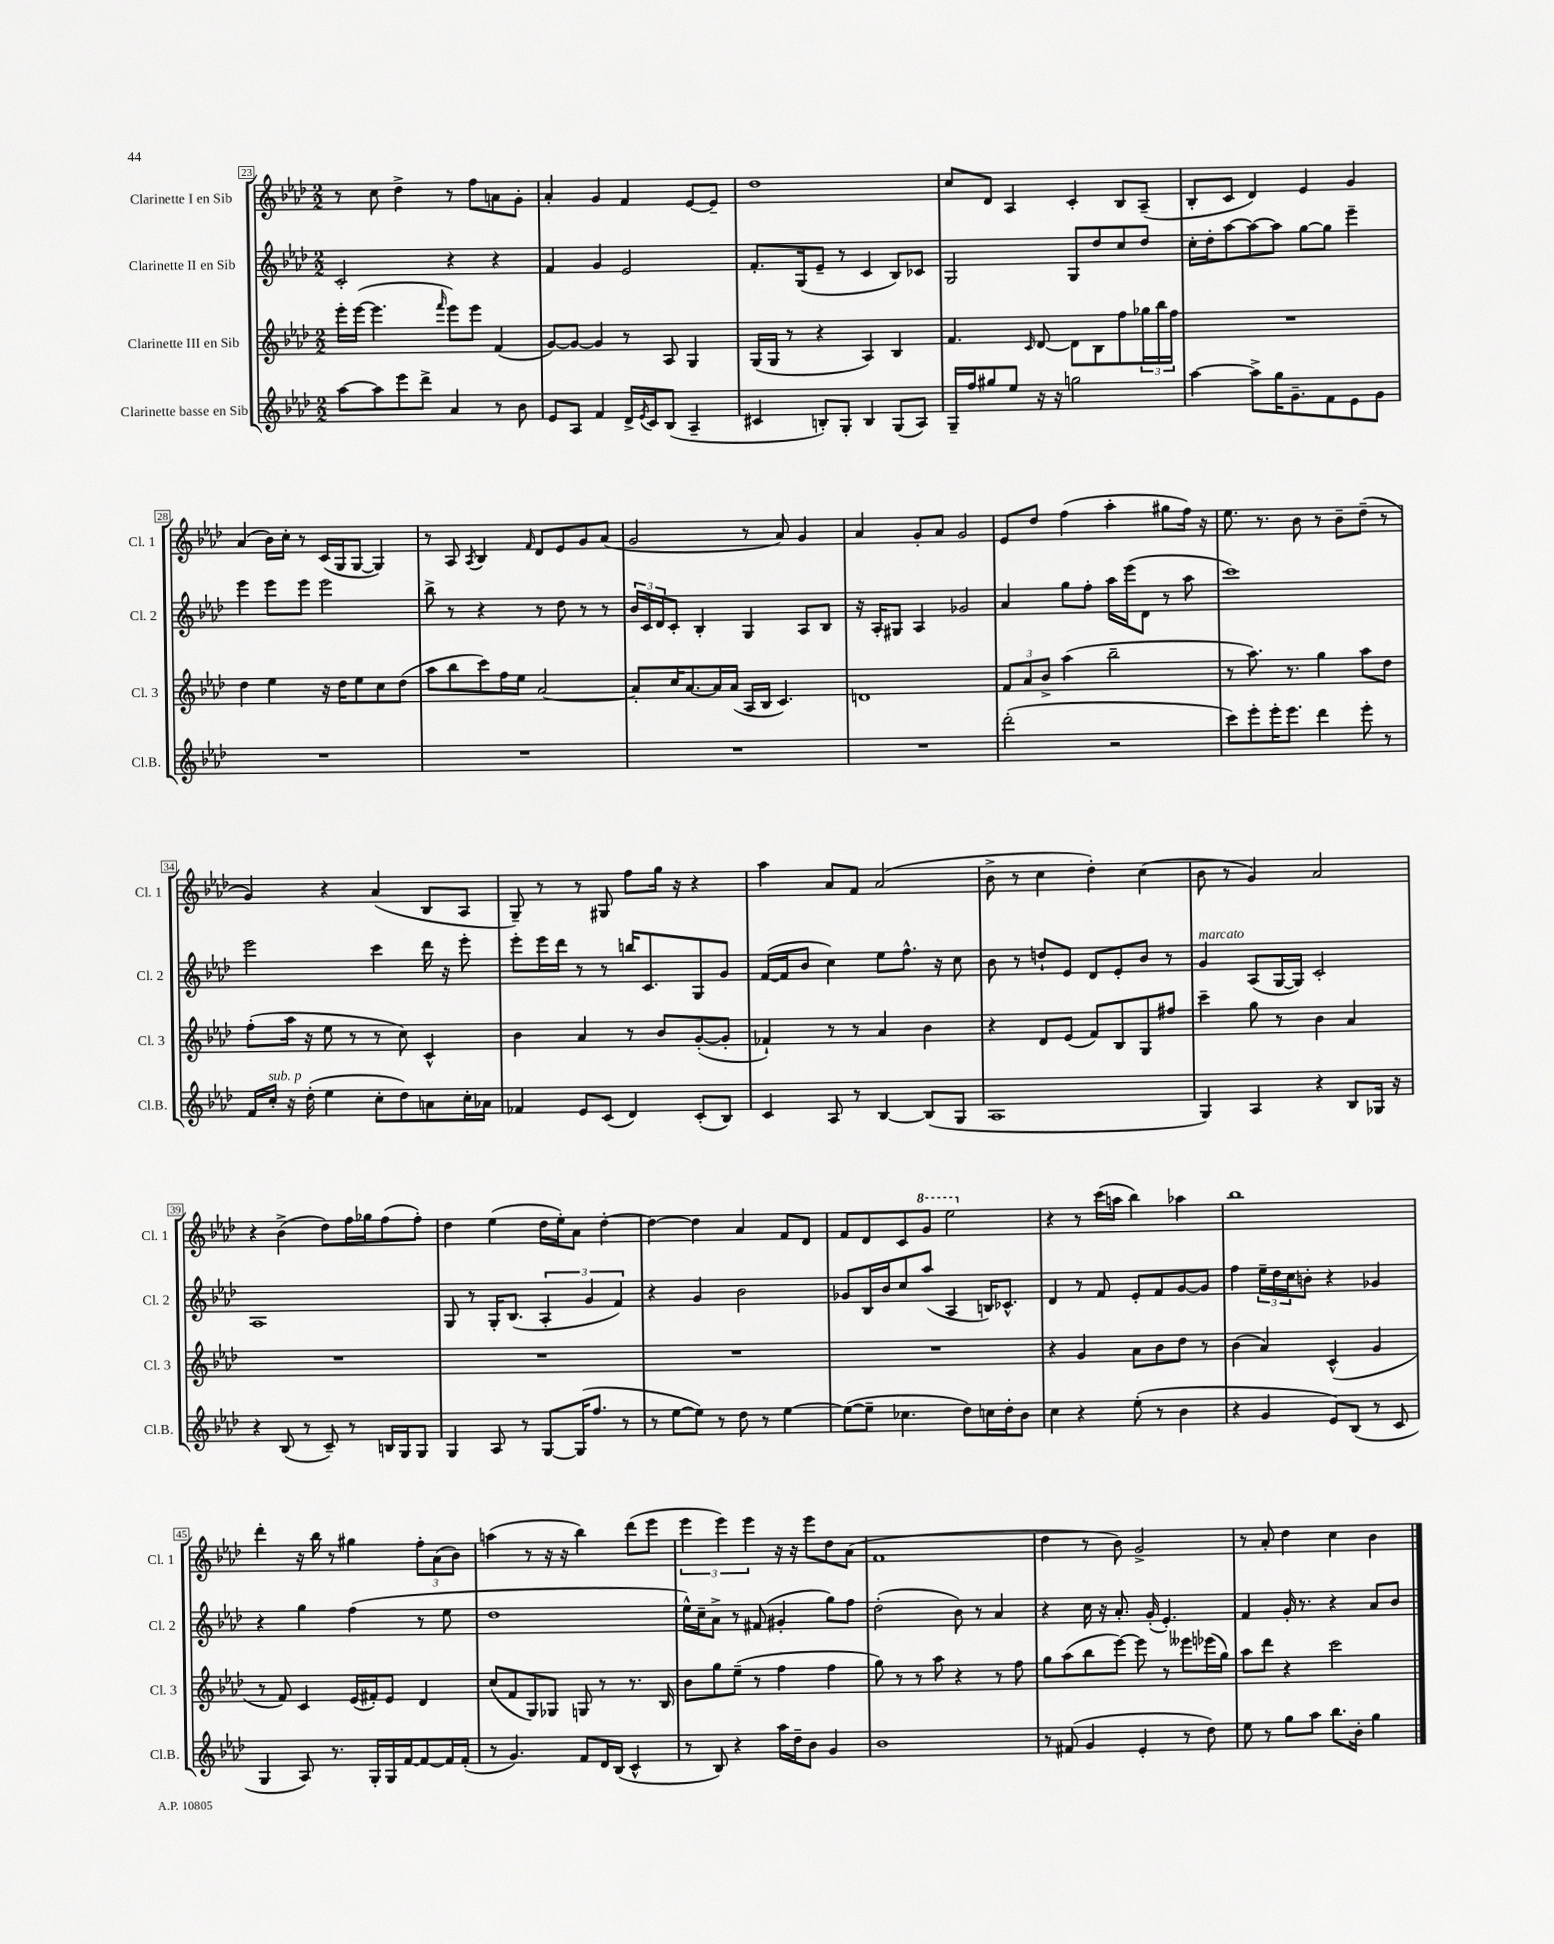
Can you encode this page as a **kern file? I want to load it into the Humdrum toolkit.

**kern	**kern	**kern	**kern
*part4	*part3	*part2	*part1
*staff4	*staff3	*staff2	*staff1
*I"Clarinette basse en Sib	*I"Clarinette III en Sib	*I"Clarinette II en Sib	*I"Clarinette I en Sib
*I'Cl.B.	*I'Cl. 3	*I'Cl. 2	*I'Cl. 1
*clefG2	*clefG2	*clefG2	*clefG2
*k[b-e-a-d-]	*k[b-e-a-d-]	*k[b-e-a-d-]	*k[b-e-a-d-]
*M2/2	*M2/2	*M2/2	*M2/2
=23	=23	=23	=23
[8aa-\L	16eee-'\LL	2c'/	8r
.	([16eee-\JJ	.	.
8aa-\]	4.eee-\]	.	8cc\
8eee-\	.	.	4dd-^\
8ddd-^\J	.	.	.
.	16qqfff/	.	.
4a-/	8eee-\L)	4r	8r
.	8eee-\J	.	8ff\L
8r	(4f/	4r	8an\
8b-\	.	.	8g'\J
=24	=24	=24	=24
8e-/L	[8g/L)	4f/	4a-'/
8A-/J	8g/J_	.	.
4f/	4g/]	4g/	4g/
16d-^/LL	8r	2e-/	4f/
8qe-/	.	.	.
16c/J	.	.	.
(8B-/J	8A-/	.	.
4A-~/	4G/	.	[8e-/L
.	.	.	8e-~/J]
=25	=25	=25	=25
4c#X/	(16G/LL	8.f'/L	1dd-
.	16G/JJ	.	.
.	8r	.	.
.	.	(16G/k	.
8Bn'/L)	4r	8e-~/J	.
8G'/J	.	8r	.
4B/	4A-/)	4c/	.
(8G/L	4B-/	8B-/L)	.
8A-/J)	.	8c-X/J	.
=26	=26	=26	=26
16G~/LL	4.f/	2G/	8cc/L
16ff/J	.	.	.
8gg#X/	.	.	8d-/J
8ee-/J	.	.	4A-/
.	16qqc/	.	.
16r	[8d-/	.	.
16r	.	.	.
2ggn\	8d-\L]	8G/L	4c'/
.	8B-\	8dd-/	.
.	8ff\	8cc/	8B-/L
.	24gg-X\L	8dd-/J	(8A-~/J
.	24bb-\	.	.
.	24ff\JJ	.	.
=27	=27	=27	=27
[4aa-\	1r	16cc'\LL	8B-'/L
.	.	16dd-'\J	.
.	.	[8aa-\	8c/J
8aa-^\L]	.	8aa-\_	4d-/)
16gg\K	.	8aa-\J]	.
8.g~\	.	.	.
.	.	[8gg\L	4e-/
8f\	.	8gg\J]	.
8e-\	.	4eee-~\	4g/
8g\J	.	.	.
!!LO:LB:g=z
=28	=28	=28	=28
1r	4dd-\	4eee-\	(4a-/
.	4ee-\	8eee-\L	16b-\LL)
.	.	.	16cc'\JJ
.	.	8eee-\J	8r
.	16r	2eee-\	(16c/LL
.	16dd-\KL	.	16G/J
.	8ee-\	.	[8G/J
.	8cc\	.	4G/])
.	(8dd-\J	.	.
=29	=29	=29	=29
1r	8aa-\L	8bb-^\	8r
.	8bb-\	8r	8A-/
.	.	.	8qA-/
.	8ccc\)	4r	4B-/
.	16ff\L	.	.
.	16ee-\JJ	.	.
.	.	.	16qqf/
.	[2a-/	8r	8d-/L
.	.	8dd-\	8e-/
.	.	8r	8g/
.	.	8r	(8a-/J
=30	=30	=30	=30
1r	8a-'/L]	24b-/LL	2g/
.	.	24c/	.
.	.	24d-/J	.
.	16cc/K	8c'/J	.
.	[8.a-/	.	.
.	.	4B-'/	.
.	16a-/L]	.	.
.	(16a-/JJ	.	.
.	16A-/LL	4G/	8r
.	16B-/JJ	.	.
.	4.c/)	.	8a-/)
.	.	8A-/L	4g/
.	.	8B-/J	.
=31	=31	=31	=31
1r	1dn	16r	4a-/
.	.	16A-'/KL	.
.	.	8G#X/J	.
.	.	4A-/	8g'/L
.	.	.	8a-/J
.	.	2g-X/	2g/
=32	=32	=32	=32
(2ddd-'\	12f/L	4a-/	8e-/L
.	12a-/	.	.
.	.	.	8dd-/J
.	12b-^/J	.	.
.	(4aa-\	8gg\L	(4ff\
.	.	8ff'\J	.
2r	2bb-~\	16aa-\LL	4aa-'\
.	.	(16eee-\J	.
.	.	8d-\J	.
.	.	8r	8gg#X\L
.	.	8aa-\	16ff\Jk)
.	.	.	16r
=33	=33	=33	=33
8ccc\L)	8r	1ccc)	8.ee-\
8eee-'\	8.aa-\)	.	.
.	.	.	8.r
16eee-'\K	.	.	.
8.eee-\J	8.r	.	.
.	.	.	8b-\
4ddd-\	4gg\	.	8r
.	.	.	8b-~\L
8eee-'\	8aa-\L	.	(8dd-~\J
8r	8dd-\J	.	8r
!!LO:LB:g=z
=34	=34	=34	=34
16f/LL	(8ff'\L	2eee-\	4g/)
!LO:TX:a:i:t=sub. p	!	!	!
16cc'/JJ	.	.	.
16r	16aa-\Jk	.	.
(16dd-'\	16r	.	.
4ee-\	8ee-\	.	4r
.	8r	.	.
8cc'\L	8r	4ccc\	(4a-/
8dd-\)	8cc\)	.	.
8an\	4c^^/	16ddd-\	8B-/L
.	.	16r	.
16cc'\L	.	8eee-'\	8A-/J
16a-X\JJ	.	.	.
=35	=35	=35	=35
4f-X/	4b-\	8eee-'\L	8G~/)
.	.	16eee-\L	8r
.	.	16ddd-\JJ	.
8e-/L	4a-/	8r	8r
(8c/J	.	8r	8G#X/
4d-/)	8r	16bbn/KL	8ff\L
.	.	8.c/	.
.	8b-/L	.	16gg\Jk
.	.	.	16r
(8c'/L	([8g'/	8G/	4r
8B-/J)	8g'/J]	8g/J	.
=36	=36	=36	=36
4c/	4f-X`/)	([16f/LL	4aa-\
.	.	16f/J]	.
.	.	8b-/J	.
8A-/	8r	4cc\)	8a-/L
8r	8r	.	8f/J
[4B-/	4a-/	8ee-\L	(2a-/
.	.	8.ff^^\J	.
(8B-/L]	4b-\	.	.
.	.	16r	.
8G/J	.	8cc\	.
=37	=37	=37	=37
1A-	4r	8b-\	8b-^\
.	.	8r	8r
.	8d-/L	8ddn`/L	4cc\
.	(8e-/J	8e-/J	.
.	8f/L)	8d-/L	4dd-'\)
.	8B-/	8e-'/	.
.	8G/	8b-/J	(4cc\
.	8ff#X/J	8r	.
=38	=38	=38	=38
!	!	!LO:TX:a:i:t=marcato	!
4G/)	4ccc~\	4g/	8b-\
.	.	.	8r
4A-/	8gg\	(8A-/L	4g/)
.	8r	[16G/L	.
.	.	16G/JJ])	.
4r	4b-\	2c'/	2a-/
8B-/L	4a-/	.	.
16G-X/Jk	.	.	.
16r	.	.	.
!!LO:LB:g=z
=39	=39	=39	=39
4r	1r	1A-	4r
(8B-/	.	.	(4b-^\
8r	.	.	.
8c~/)	.	.	8dd-\L)
8r	.	.	16ff\L
.	.	.	16gg-X\J
16Bn/LL	.	.	(8ff\
16G/J	.	.	.
8G/J	.	.	8ff'\J)
=40	=40	=40	=40
4G/	1r	8G/	4dd-\
.	.	8r	.
8A-/	.	16G'/KL	(4ee-\
.	.	(8.B-/J	.
8r	.	.	.
[8G/L	.	6A-'/	16dd-\LL
.	.	.	16ee-'\J)
(16G/K]	.	.	8a-\J
.	.	6g/	.
8.ff/J	.	.	.
.	.	.	[4dd-'\
.	.	6f/)	.
8r	.	.	.
=41	=41	=41	=41
8r	1r	4r	4dd-\_
[8ee-\L	.	.	.
8ee-\J])	.	4g/	4dd-\]
8r	.	.	.
8dd-\	.	2b-\	4a-/
8r	.	.	.
[4ee-\	.	.	8f/L
.	.	.	8d-/J
=42	=42	=42	=42
(8ee-\L_	1r	8g-X/L	8f/L
8ee-~\J]	.	16B-/L	8d-/
.	.	16b-/J	.
4.cc-X\	.	8cc/	8c/
*	*	*	*8va
.	.	(8aa-/J	8gg/J
.	.	4A-/	2eee-\
8dd-\L)	.	.	.
16ccn\L	.	16Bn/KL)	.
16dd-'\J	.	8.c-X^^/J	.
8b-\J	.	.	.
=43	=43	=43	=43
*	*	*	*X8va
4cc\	4r	4d-/	4r
4r	4g/	8r	8r
.	.	8f/	(16ccc\LL
.	.	.	16aan\JJ
(8ee-'\	8a-\L	8e-'/L	4bb-\)
8r	8b-\	8f/	.
4b-\	8dd-\J	[8g/	4aa-X\
.	8r	8g/J]	.
=44	=44	=44	=44
4r	(4b-\	4ff\	1bb-
4g/	4a-/)	24ee-~\LL	.
.	.	24dd-\	.
.	.	24cc\J	.
.	.	8bn'\J	.
8e-/L)	(4c^^/	4r	.
(8B-/J	.	.	.
8r	4g/	4g-X/	.
8c/	.	.	.
!!LO:LB:g=z
=45	=45	=45	=45
4G/	8r	4r	4ddd-'\
.	8f/)	.	.
8A-/)	4c/	4gg\	16r
.	.	.	16bb-\
8.r	.	.	8r
.	(16e-/LL	(4ff\	4gg#X\
16G'/LL	16f#X'/J)	.	.
16G/	8e-/J	.	.
[16f/J	.	.	.
8f/_	4d-/	8r	12ff'\L
.	.	.	(12a-\
16f/L]	.	8ee-\	.
.	.	.	12b-\J)
(16f'/JJ	.	.	.
=46	=46	=46	=46
8r	(8cc/L	1dd-	(4aan\
4.g/)	8f/	.	.
.	8G/)	.	8r
.	8G-X/J	.	16r
.	.	.	16r
8f/L	8Gn/	.	4bb-\)
16d-/L	8r	.	.
(16B-/JJ	.	.	.
4c^^/	8.r	.	(8ddd-\L
.	.	.	8eee-\J
.	16B-/	.	.
=47	=47	=47	=47
8r	8b-\L	16ee-^^\LL)	6eee-\
.	.	16cc~\J	.
8B-/)	8gg\	8a-^\J	.
.	.	.	6eee-\)
4r	(8ee-~\J	8r	.
.	.	.	6eee-\
.	8r	(8f#X/	.
16aa-\LL	4ff\	4g#X'/	16r
16dd-~\J	.	.	16r
8b-\J	.	.	8eee-\L
4g/	4ff\	8gg\L)	8dd-\
.	.	8ff\J	(8a-\J
=48	=48	=48	=48
1b-	8gg\)	(2dd-'\	1f
.	8r	.	.
.	8r	.	.
.	8aa-\	.	.
.	4r	8b-\)	.
.	.	8r	.
.	8r	4a-/	.
.	8ff\	.	.
=49	=49	=49	=49
8r	8gg\L	4r	4dd-\
(8f#X/	(8aa-\	.	.
4g/	8bb-\	16cc\	8r
.	.	16r	.
.	[8eee-\J)	8.a-'/	8b-\)
4e-'/	8eee-\]	.	2g^/
.	.	(16g'/	.
.	8r	4.e-'/)	.
8r	8eee--X\L	.	.
8dd-\)	(16eee-X\L	.	.
.	16gg\JJ)	.	.
=50	=50	=50	=50
8ee-\	8aa-\L	4f/	8r
8r	8ddd-\J	.	8a-'/
8gg\L	4r	16g'/	4dd-\
.	.	8.r	.
8aa-\J	.	.	.
8.bb-\L	2ccc\	4r	4cc\
16b-'\Jk	.	.	.
4gg\	.	8a-/L	4b-\
.	.	8b-/J	.
==	==	==	==
*-	*-	*-	*-
